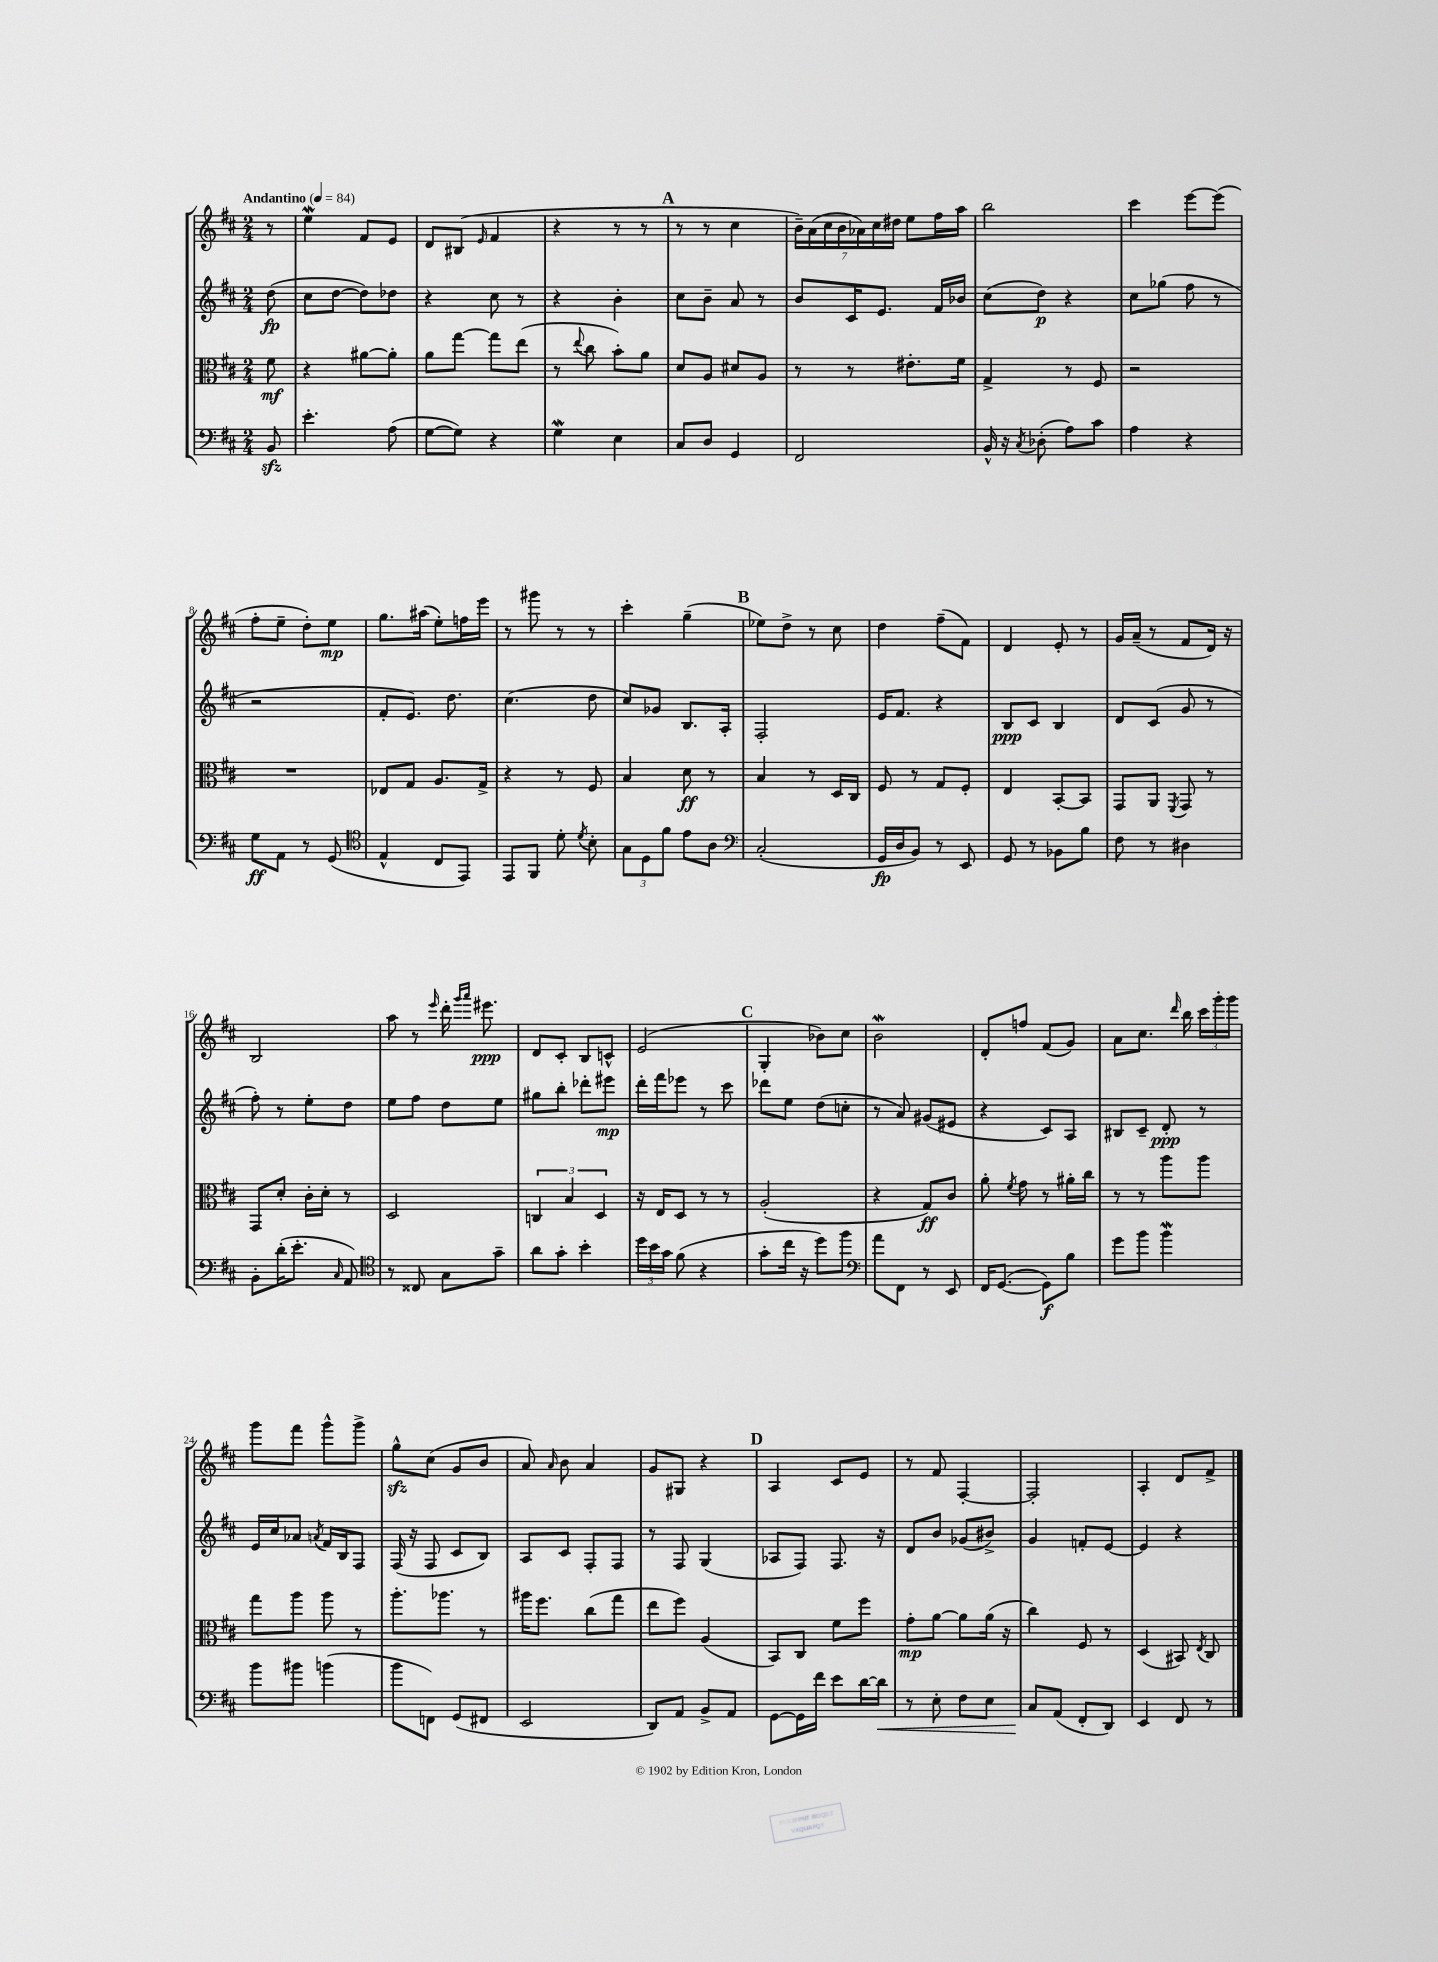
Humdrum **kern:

**kern	**dynam	**kern	**dynam	**kern	**dynam	**kern	**dynam
*part4	*part4	*part3	*part3	*part2	*part2	*part1	*part1
*staff4	*staff4	*staff3	*staff3	*staff2	*staff2	*staff1	*staff1
*clefF4	*	*clefC3	*	*clefG2	*	*clefG2	*
*k[f#c#]	*	*k[f#c#]	*	*k[f#c#]	*	*k[f#c#]	*
*M2/4	*	*M2/4	*	*M2/4	*	*M2/4	*
*MM84	*	*MM84	*	*MM84	*	*MM84	*
=	=	=	=	=	=	=	=
!	!	!	!	!	!	!LO:TX:a:B:t=Andantino	!
8BBzz/	.	8f#\	mf	(8dd\	fp	8r	.
=1	=1	=1	=1	=1	=1	=1	=1
4.e'\	.	4r	.	8cc#\L	.	4eeW\	.
.	.	.	.	[8dd\J	.	.	.
.	.	[8a#X\L	.	8dd\L])	.	8f#/L	.
(8A\	.	8a#'\J]	.	8dd-X\J	.	8e/J	.
=2	=2	=2	=2	=2	=2	=2	=2
[8G\L	.	8a\L	.	4r	.	8d/L	.
8G\J])	.	[8gg\J	.	.	.	(8B#X/J	.
.	.	.	.	.	.	16qqe/	.
4r	.	8gg\L]	.	8cc#\	.	4f#/	.
.	.	(8ee\J	.	8r	.	.	.
=3	=3	=3	=3	=3	=3	=3	=3
4Gw\	.	8r	.	4r	.	4r	.
.	.	8qqee/	.	.	.	.	.
.	.	8cc#\	.	.	.	.	.
4E\	.	8b'\L)	.	4b'\	.	8r	.
.	.	8a\J	.	.	.	8r	.
!!LO:REH:place=s1:t=A
=4	=4	=4	=4	=4	=4	=4	=4
8C#/L	.	8d/L	.	8cc#\L	.	8r	.
8D/J	.	8A/J	.	8b~\J	.	8r	.
4GG/	.	8d#X/L	.	8a/	.	4cc#\	.
.	.	8A/J	.	8r	.	.	.
=5	=5	=5	=5	=5	=5	=5	=5
2FF#/	.	8r	.	8b/L	.	28b~\LL)	.
.	.	.	.	.	.	(28a\	.
.	.	.	.	.	.	28cc#\	.
.	.	.	.	.	.	28b\	.
.	.	8r	.	16c#/K	.	.	.
.	.	.	.	.	.	28a-X\)	.
.	.	.	.	.	.	28cc#\	.
.	.	.	.	8.e/J	.	.	.
.	.	.	.	.	.	28dd#X\JJ	.
.	.	8.e#X'\L	.	.	.	8ee\L	.
.	.	.	.	16f#/LL	.	16ff#\L	.
.	.	16f#\Jk	.	16b-X/JJ	.	16aa\JJ	.
=6	=6	=6	=6	=6	=6	=6	=6
16BB^^/	.	4G^/	.	(8cc#\L	.	2bb\	.
16r	.	.	.	.	.	.	.
8qC#/	.	.	.	.	.	.	.
(8D-X'\	.	.	.	8dd\J)	p	.	.
8A\L)	.	8r	.	4r	.	.	.
8c#\J	.	8F#/	.	.	.	.	.
=7	=7	=7	=7	=7	=7	=7	=7
4A\	.	2r	.	8cc#\L	.	4ccc#\	.
.	.	.	.	(8gg-X\J	.	.	.
4r	.	.	.	8ff#\	.	[8eee\L	.
.	.	.	.	8r	.	(8eee\J]	.
!!LO:LB:g=z
=8	=8	=8	=8	=8	=8	=8	=8
8G\L	ff	2r	.	2r	.	8ff#'\L	.
8AA\J	.	.	.	.	.	8ee~\J	.
8r	.	.	.	.	.	8dd'\L)	.
(8GG/	.	.	.	.	.	8ee\J	mp
=9	=9	=9	=9	=9	=9	=9	=9
*clefC4	*	*	*	*	*	*	*
4E^^/	.	8E-X/L	.	8f#'/L	.	8.gg\L	.
.	.	8G/J	.	8.e/J)	.	.	.
.	.	.	.	.	.	(16aa#X\Jk	.
8C#/L	.	8.A/L	.	.	.	8ee'\L)	.
.	.	.	.	8.dd\	.	.	.
8EE/J)	.	.	.	.	.	16ffn\L	.
.	.	16G^/Jk	.	.	.	16eee\JJ	.
=10	=10	=10	=10	=10	=10	=10	=10
8EE/L	.	4r	.	(4.cc#\	.	8r	.
8FF#/J	.	.	.	.	.	8ggg#X\	.
8d'\	.	8r	.	.	.	8r	.
8qd/	.	.	.	.	.	.	.
8B'\	.	8F#/	.	8dd\	.	8r	.
=11	=11	=11	=11	=11	=11	=11	=11
12G\L	.	4B/	.	8cc#/L)	.	4ccc#'\	.
12D\	.	.	.	.	.	.	.
.	.	.	.	8g-X/J	.	.	.
12f#\J	.	.	.	.	.	.	.
8e\L	.	8d\	ff	8.B/L	.	(4gg~\	.
8A\J	.	8r	.	.	.	.	.
.	.	.	.	16A'/Jk	.	.	.
!!LO:REH:place=s1:t=B
=12	=12	=12	=12	=12	=12	=12	=12
*clefF4	*	*	*	*	*	*	*
(2C#'/	.	4B/	.	2F#'/	.	8ee-X\L)	.
.	.	.	.	.	.	8dd^\J	.
.	.	8r	.	.	.	8r	.
.	.	16D/LL	.	.	.	8cc#\	.
.	.	16C#/JJ	.	.	.	.	.
=13	=13	=13	=13	=13	=13	=13	=13
16GG/LL	fp	8F#/	.	16e/KL	.	4dd\	.
16D/J	.	.	.	8.f#/J	.	.	.
8BB/J)	.	8r	.	.	.	.	.
8r	.	8G/L	.	4r	.	(8ff#~\L	.
8EE/	.	8F#'/J	.	.	.	8f#\J)	.
=14	=14	=14	=14	=14	=14	=14	=14
8GG/	.	4E/	.	8B/L	ppp	4d/	.
8r	.	.	.	8c#/J	.	.	.
8BB-X\L	.	[8BB'/L	.	4B/	.	8e'/	.
8B\J	.	8BB/J]	.	.	.	8r	.
=15	=15	=15	=15	=15	=15	=15	=15
8F#\	.	8GG/L	.	8d/L	.	16g/LL	.
.	.	.	.	.	.	(16a~/JJ	.
8r	.	8AA/J	.	(8c#/J	.	8r	.
.	.	8qFF#/	.	.	.	.	.
4D#X\	.	8GG/	.	8g/	.	8f#/L	.
.	.	8r	.	8r	.	16d/Jk)	.
.	.	.	.	.	.	16r	.
!!LO:LB:g=z
=16	=16	=16	=16	=16	=16	=16	=16
8BB'\L	.	8GG/L	.	8ff#'\)	.	2B/	.
(16d'\K	.	8d'/J	.	8r	.	.	.
8.e'\J	.	.	.	.	.	.	.
.	.	16c#'\LL	.	8ee'\L	.	.	.
.	.	16d'\JJ	.	.	.	.	.
16qqC#/	.	.	.	.	.	.	.
8AA/)	.	8r	.	8dd\J	.	.	.
=17	=17	=17	=17	=17	=17	=17	=17
*clefC4	*	*	*	*	*	*	*
8r	.	2D/	.	8ee\L	.	8aa\	.
8C##X/	.	.	.	8ff#\J	.	8r	.
.	.	.	.	.	.	16qqeee/	.
8G\L	.	.	.	8dd\L	.	16ddd'\	.
.	.	.	.	.	.	16qqggg/LL	.
.	.	.	.	.	.	16qqaaa/JJ	.
.	.	.	.	.	.	8.eee#X\	ppp
8g~\J	.	.	.	8ee\J	.	.	.
=18	=18	=18	=18	=18	=18	=18	=18
8a\L	.	6Cn/	.	8gg#X\L	.	8d/L	.
8g'\J	.	.	.	8bb'\J	.	8c#'/J	.
.	.	6B/	.	.	.	.	.
4b'\	.	.	.	8ddd-X'\L	.	8B/L	.
.	.	6D/	.	.	.	.	.
.	.	.	.	8eee#X\J	mp	8cn^^/J	.
=19	=19	=19	=19	=19	=19	=19	=19
24dd\LL	.	16r	.	16ddd'\LL	.	(2e/	.
24b\	.	.	.	.	.	.	.
.	.	16E/KL	.	16fff#\J	.	.	.
24g\JJ	.	.	.	.	.	.	.
(8f#\	.	8D/J	.	8eee-X\J	.	.	.
4r	.	8r	.	8r	.	.	.
.	.	8r	.	8ccc#\	.	.	.
!!LO:REH:place=s1:t=C
=20	=20	=20	=20	=20	=20	=20	=20
8g'\L	.	(2A'/	.	8ddd-X\L	.	4G'/	.
16cc#\Jk	.	.	.	8ee\J	.	.	.
16r	.	.	.	.	.	.	.
8dd\L)	.	.	.	(8dd\L	.	8b-X\L)	.
8ff#\J	.	.	.	8ccn'\J	.	8cc#\J	.
=21	=21	=21	=21	=21	=21	=21	=21
*clefF4	*	*	*	*	*	*	*
8a\L	.	4r	.	8r	.	2bW\	.
8FF#\J	.	.	.	8a/)	.	.	.
8r	.	8G/L)	ff	(8g#X/L	.	.	.
8EE/	.	8c#/J	.	8e#X/J	.	.	.
=22	=22	=22	=22	=22	=22	=22	=22
16FF#/KL	.	8a'\	.	4r	.	8d'/L	.
([8.GG/J	.	.	.	.	.	.	.
.	.	8qf#/	.	.	.	.	.
.	.	8g\	.	.	.	8ffn/J	.
8GG\L])	f	8r	.	8c#/L)	.	(8f#/L	.
8B\J	.	16a#X'\LL	.	8A/J	.	8g/J)	.
.	.	16cc#\JJ	.	.	.	.	.
=23	=23	=23	=23	=23	=23	=23	=23
8g\L	.	8r	.	8B#X/L	.	8a\L	.
8b\J	.	8r	.	8c#~/J	.	8.cc#\J	.
4bW\	.	8aa\L	.	8d'/	ppp	.	.
.	.	.	.	.	.	16qqddd/	.
.	.	.	.	.	.	16bb\	.
.	.	8aa\J	.	8r	.	24ccc#\LL	.
.	.	.	.	.	.	24ggg'\	.
.	.	.	.	.	.	24ggg\JJ	.
!!LO:LB:g=z
=24	=24	=24	=24	=24	=24	=24	=24
8b\L	.	8gg\L	.	16e/LL	.	8ggg\L	.
.	.	.	.	16cc#/J	.	.	.
8b#X\J	.	8aa\J	.	8a-X/J	.	8fff#\J	.
.	.	.	.	8qan/	.	.	.
(4bn\	.	8aa\	.	16f#/LL	.	8ggg^^\L	.
.	.	.	.	16B/J	.	.	.
.	.	8r	.	8F#/J	.	8ggg^\J	.
=25	=25	=25	=25	=25	=25	=25	=25
8b\L	.	8.aa'\L	.	(16F#/	.	8ggzz^^\L	.
.	.	.	.	16r	.	.	.
8FFn\J)	.	.	.	8F#/	.	(8cc#\J	.
.	.	8.aa-X\J	.	.	.	.	.
(8GG/L	.	.	.	8c#/L	.	8g/L	.
8FF#X/J	.	8r	.	8B/J)	.	8b/J	.
=26	=26	=26	=26	=26	=26	=26	=26
2EE/	.	16aa#X\KL	.	8A/L	.	8a/)	.
.	.	8.ff#\J	.	.	.	.	.
.	.	.	.	.	.	16qqa/	.
.	.	.	.	8c#/J	.	8b\	.
.	.	(8cc#\L	.	8F#'/L	.	4a/	.
.	.	8gg\J	.	8F#/J	.	.	.
=27	=27	=27	=27	=27	=27	=27	=27
8DD/L)	.	8ee\L	.	8r	.	8g/L	.
8AA/J	.	8ff#\J)	.	8F#/	.	8G#X/J	.
8BB^/L	.	(4A/	.	(4G/	.	4r	.
8AA/J	.	.	.	.	.	.	.
!!LO:REH:place=s1:t=D
=28	=28	=28	=28	=28	=28	=28	=28
[8GG\L	.	8BB/L)	.	8A-X/L	.	4A/	.
16GG\L]	.	8C#/J	.	8F#/J)	.	.	.
16f#\JJ	.	.	.	.	.	.	.
8e\L	.	8f#\L	.	8.F#/	.	8c#/L	.
[16d\L	.	8ff#\J	.	.	.	8e/J	.
!	!LO:HP:b	!	!	!	!	!	!
16d\JJ]	<	.	.	16r	.	.	.
=29	=29	=29	=29	=29	=29	=29	=29
8r	.	8g'\L	mp	8d/L	.	8r	.
8E'\	.	[8a\J	.	8b/J	.	8f#/	.
8F#\L	.	8a\L]	.	(8g-X/L	.	[4F#'/	.
8E\J	.	(16a\Jk	.	8b#X^/J)	.	.	.
.	.	16r	.	.	.	.	.
=30	=30	=30	=30	=30	=30	=30	=30
8C#/L	.	4cc#\)	.	4g/	.	2F#'/]	.
(8AA/J	[	.	.	.	.	.	.
8FF#'/L	.	8F#/	.	8fn'/L	.	.	.
8DD/J)	.	8r	.	[8e/J	.	.	.
=31	=31	=31	=31	=31	=31	=31	=31
4EE/	.	(4D/	.	4e/]	.	4A'/	.
8FF#/	.	8BB#X/)	.	4r	.	8d/L	.
.	.	8qE/	.	.	.	.	.
8r	.	8C#/	.	.	.	8f#^/J	.
==	==	==	==	==	==	==	==
*-	*-	*-	*-	*-	*-	*-	*-
